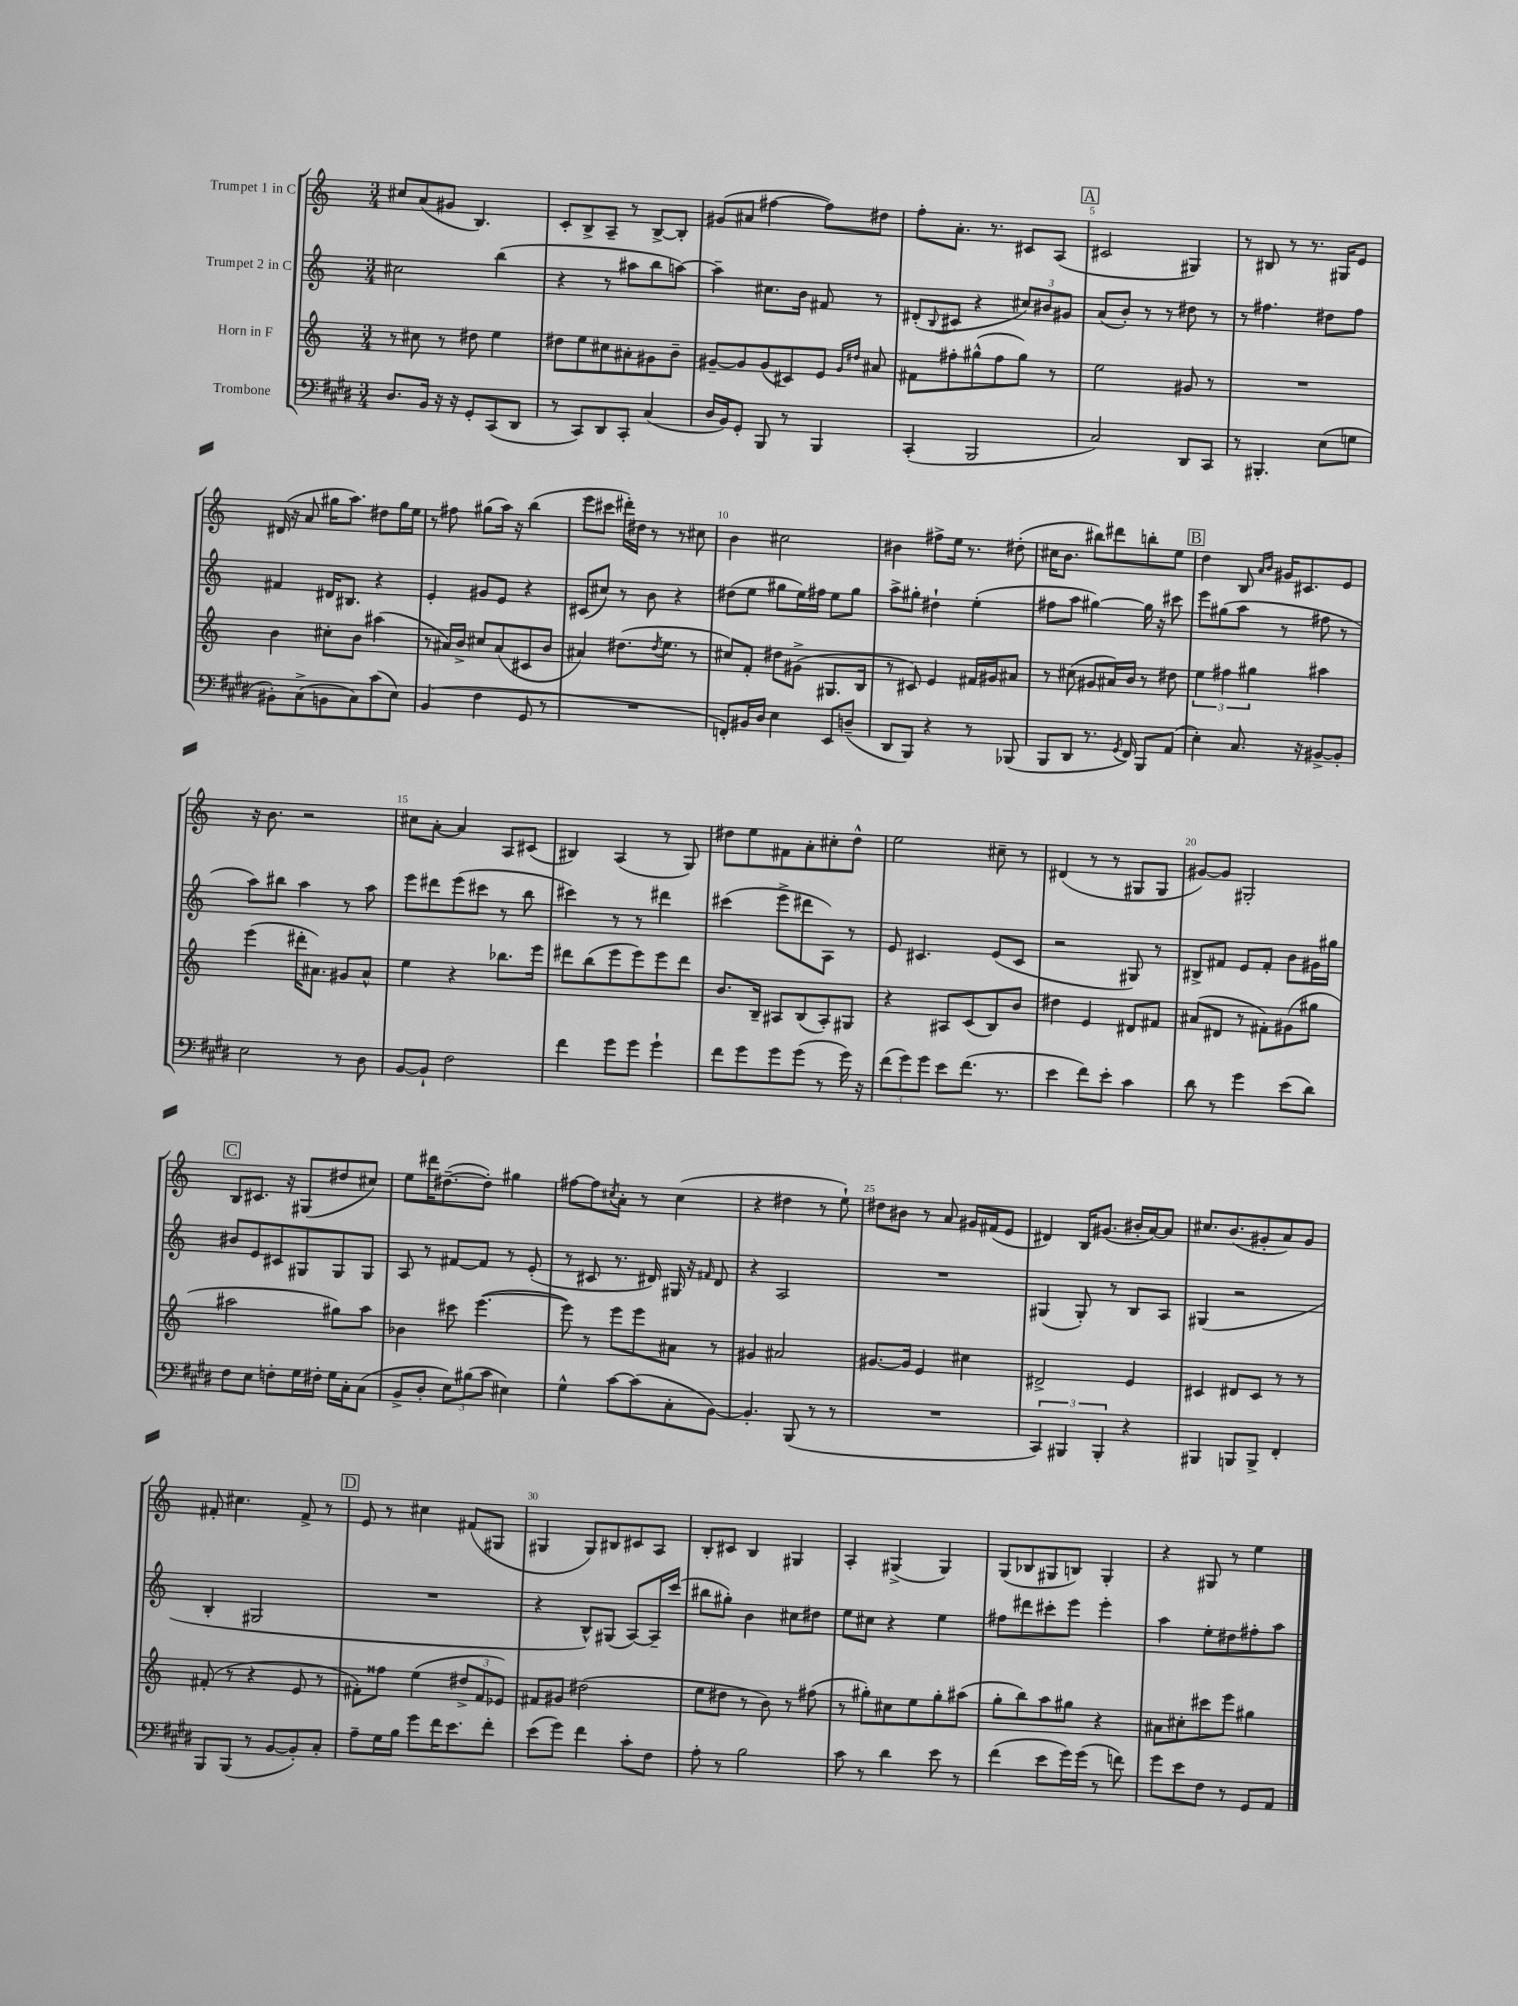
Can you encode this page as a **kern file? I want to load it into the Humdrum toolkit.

**kern	**kern	**kern	**kern
*staff4	*staff3	*staff2	*staff1
*clefF4	*clefG2	*clefG2	*clefG2
*k[f#c#g#d#]	*k[]	*k[]	*k[]
*M3/4	*M3/4	*M3/4	*M3/4
8.D#	8r	2cc#	8cc#
.	8cc#	.	(8a
16BB	.	.	.
16r	8r	.	8g#
16r	.	.	.
8GG#'	8dd#	.	4.B)
(8CC#	4ee	(4bb	.
8DD#	.	.	.
=	=	=	=
8r	8dd#	4r	8c'
8CC#)	8ee	.	8B^
8DD#	8cc#	8r	8A~
8CC#'	8a#'	8aa#	8r
(4C#	8g#	8bb	[8B^
.	8b~	[8aa)	8B']
=	=	=	=
16D#	[8g#~	4aa~]	(8g#
16BB)	.	.	.
8GG#'	8g#]	.	8a#
8BBB	(8g#	8.cc#	[4ff#
8r	8c#)	.	.
.	.	16b	.
4BBB	8e	8f#	8ff#])
.	16qqg#	.	.
.	16qqdd#	.	.
.	8a#	8r	8dd#
=	=	=	=
(4CC#'	8f#	(8d#'	8ff'
.	.	8qqB	.
.	8ff#'	8c#	8.a'
2BBB	(8gg#^^	4r	.
.	.	.	8.r
.	8ff#	.	.
.	8gg#)	12cc#)	8c#
.	.	12b#	.
.	8r	.	(8A
.	.	12g#	.
=	=	=	=
2C#)	2ee	(8a	2c#
.	.	8b')	.
.	.	8r	.
.	.	8r	.
8DD#	8g#	8dd#	4G#)
8CC#	8r	8r	.
=	=	=	=
8r	2.r	8r	8r
4.BBB#'	.	4.ff#	8B#
.	.	.	8r
.	.	.	8.r
(8E	.	8dd#	.
.	.	.	16G#
8G	.	8ff#	8e
=	=	=	=
8BB#')	4b	4f#	(16d#
.	.	.	16r
(8C#^	.	.	8a
8BB	8cc#'	16d#	16gg#
.	.	8.B#	8.aa)
8C#)	8b	.	.
(8c#	(4aa#	4r	8dd#
8E)	.	.	16gg#
.	.	.	16ee
=	=	=	=
(4BB	8r	4e'	8r
.	16a#)	.	8ff#
.	16b^	.	.
4F#	8cc#	8g#	(8gg#
.	(8a#	8e	16aa)
.	.	.	16r
8GG#	8c#	4r	(4bb
8r	8b	.	.
=	=	=	=
2.r	4a#)	(8c#	8eee
.	.	8cc#)	8ccc#
.	(8.dd#	8r	16ddd#')
.	.	.	16dd#
.	.	8b	8r
.	8qdd#	.	.
.	8.ee	.	.
.	.	4r	8r
.	8r	.	8cc#
=	=	=	=
8FF')	8cc#)	(8dd#	4b
16BB#	8f'	8ee	.
16D#	.	.	.
4E	8dd#	8gg#	2cc#
.	(8g#^	16ee)	.
.	.	16ff#	.
8EE	8.G#	8ee	.
(8D~	.	8gg#	.
.	16B	.	.
=	=	=	=
8DD#	8r	8aa^	4b#
8BBB)	8c#)	8gg#'	.
4r	4e	4dd#`	8ff#^
.	.	.	16ee
.	.	.	8.r
8r	16f#	(4ee'	.
.	16g#	.	.
(8BBB-	8a#	.	(8dd#'
=	=	=	=
8BBB	8r	8ff#	16cc#
.	.	.	8.b
8DD#	(8cc#	8aa	.
8.r	8g#	[4gg#)	8bb#)
.	16a#)	.	8ddd#
8qGG#	.	.	.
16FF#)	16b	.	.
8BBB	8r	16gg#]	8bb'
.	.	16r	.
(8AA	8dd#	8ccc#	8ee
=	=	=	=
4E')	6ee	8eee	4dd
.	.	(8gg#	.
.	6ff#	.	.
8.C#	.	8aa	8B
.	6gg#	.	.
.	.	.	16qqa
.	.	.	16qqb
.	.	8r	16g#
16r	.	.	8.c#
[8BB#^	4aa#	8ff#	.
8BB#']	.	8r	8e
=	=	=	=
2E	(4eee	8aa)	16r
.	.	.	8.b
.	.	8bb#	.
.	16ddd#'	4aa	2r
.	8.a#)	.	.
8r	8g#	8r	.
8D#	8a#^^	8aa	.
=	=	=	=
[8BB	4ee	8eee	8cc#
8BB`]	.	8ddd#	[8a'
2F#	4r	(8eee	4a]
.	.	8ccc#	.
.	8.bb-	8r	8A
.	.	8bb	(8c#
.	16eee	.	.
=	=	=	=
4f#	8ddd#	4ccc#)	4B#)
.	(8bb	.	.
8g#	8eee	8r	(4A
8g#	8eee)	8r	.
4g#`	8eee	4ddd#	8r
.	8ddd#	.	8G)
=	=	=	=
8f#	8.b	(4ccc#	8dd#
8g#	.	.	8ee
.	16B~	.	.
8g#	8A#	8eee^	8f#
(8g#	(8B	8ddd#	8a'
8r	8A#')	8A)	8cc#'
16g#)	8G#	8r	8dd#^^
16r	.	.	.
=	=	=	=
(12f#	4r	8e	2ee
12g#)	.	.	.
.	.	4.c#	.
12g#	.	.	.
8e	8A#	.	.
(8.f#	(8c	.	.
.	8B)	(8e	8cc#~
8.r	.	.	.
.	8b	8c#	8r
=	=	=	=
4e	4dd#	2r	(4d#
8f#)	4e	.	8r
8e'	.	.	8r
4c#	8d#	8G#)	8G#
.	8f#	8r	8G#
=	=	=	=
8d#	(8a#	8B#^	[8g#)
8r	8d#	8f#	8g#]
4g#	8r	8e	2G#'
.	8f#')	8f#'	.
(8e	(8g#	8b	.
8d#)	8gg#	16g#	.
.	.	16gg#	.
=	=	=	=
8F#	2aa#	8b#	8B
8E	.	8e	8.c#
8F'	.	8c#	.
.	.	.	16r
16G#	.	8G#	(8G#
16F#'	.	.	.
16G#	8gg#)	8G#	8dd#
16C#'	.	.	.
(8C#	8aa#	8G#	8cc#)
=	=	=	=
8BB^	4b-	8A	8ee
8D#'	.	8r	16ddd#
.	.	.	([8.dd#~
12E)	8ccc#	[8f#	.
(12B#	.	.	.
.	([4.eee	8f#]	8dd#'])
12c#	.	.	.
4E#)	.	8r	4gg#
.	.	(8e'	.
=	=	=	=
4G#^^	8eee])	8r	[8ff#
.	8r	8c#	8ff#]
.	.	.	8qcc#
[8c#	8eee	8.r	8a'
(8c#]	8eee	.	8r
.	.	16d#)	.
8C#'	8a#	16G#	(4cc#
.	.	16r	.
.	.	16qqf#	.
[8BB)	8r	8d#	.
=	=	=	=
4.BB']	4g#	4r	4r
.	2a#	2A	4dd#
(8BBB	.	.	.
8r	.	.	8r
8r	.	.	8ee`)
=	=	=	=
2.r	[8.g#	2.r	8dd#
.	.	.	8b#
.	16g#]	.	.
.	4e	.	8r
.	.	.	8a
.	4cc#	.	16g#
.	.	.	(16f#
.	.	.	8e
=	=	=	=
6CC#)	2d#^	(4G#	4d#)
6BBB#	.	.	.
.	.	8G#')	16B
.	.	.	(8.g#
6BBB#'	.	.	.
.	.	8r	.
4r	4e	8B	16b#'
.	.	.	[16a)
.	.	8A	8a]
=	=	=	=
4BBB#	4c#	(4G#	8.cc#
.	.	.	(8.b
8BBB	8d#	2r	.
8BBB^	8c#	.	8g#'
4FF#'	8r	.	8a)
.	8r	.	8g#
=	=	=	=
8BBB	(8f#'	4B'	8f#'
(8BBB	8r	.	4.cc#
8r	4r	2G#	.
[8BB	.	.	.
8BB'])	8e	.	8f#^
8C#'	8r	.	8r
=	=	=	=
8A~	8f#')	2.r	8e
16G#	8ff##	.	8r
16B	.	.	.
8g#	(4ee	.	4cc#
16f#	.	.	.
8.e	.	.	.
.	12dd#^	.	(8f#
.	12f#	.	.
8f#'	.	.	8G#
.	12e-)	.	.
=	=	=	=
(8e	8f#	4r	4G#
8g#)	8g#	.	.
4f#	(2dd#	8B^^)	8G#)
.	.	(8G#	8B#
8c#'	.	[8A)	8c#
8F#	.	16A~]	8A
.	.	(16ccc	.
=	=	=	=
8A'	8ee	8bb#	8B'
8r	8dd#	8gg#')	8c#
2B	8r	4b	4B
.	8b)	.	.
.	8r	8cc#	4G#
.	(8ff#	8dd#	.
=	=	=	=
8c#	8r	8ee	4A'
8r	8gg#')	8cc#	.
4d#	8cc#	4r	(4G#^
.	8ee	.	.
8e	8gg#'	4ee	4G#)
8r	(8aa#	.	.
=	=	=	=
(4f#	8gg'	8ff#	(8G
.	8bb)	8ddd#	8B-
8e	8aa	8ccc#'	8G#
16g#)	8gg#	8eee	8B)
(16g#	.	.	.
8r	4r	4eee'	4G#'
8f)	.	.	.
=	=	=	=
8g#	8a#	4aa	4r
8e	8cc#'	.	.
8F#	8ccc#	8ee'	8G#
8r	8eee	8dd#	8r
8GG#	4gg#	8ff#'	4ee
8AA	.	8aa	.
==	==	==	==
*-	*-	*-	*-
